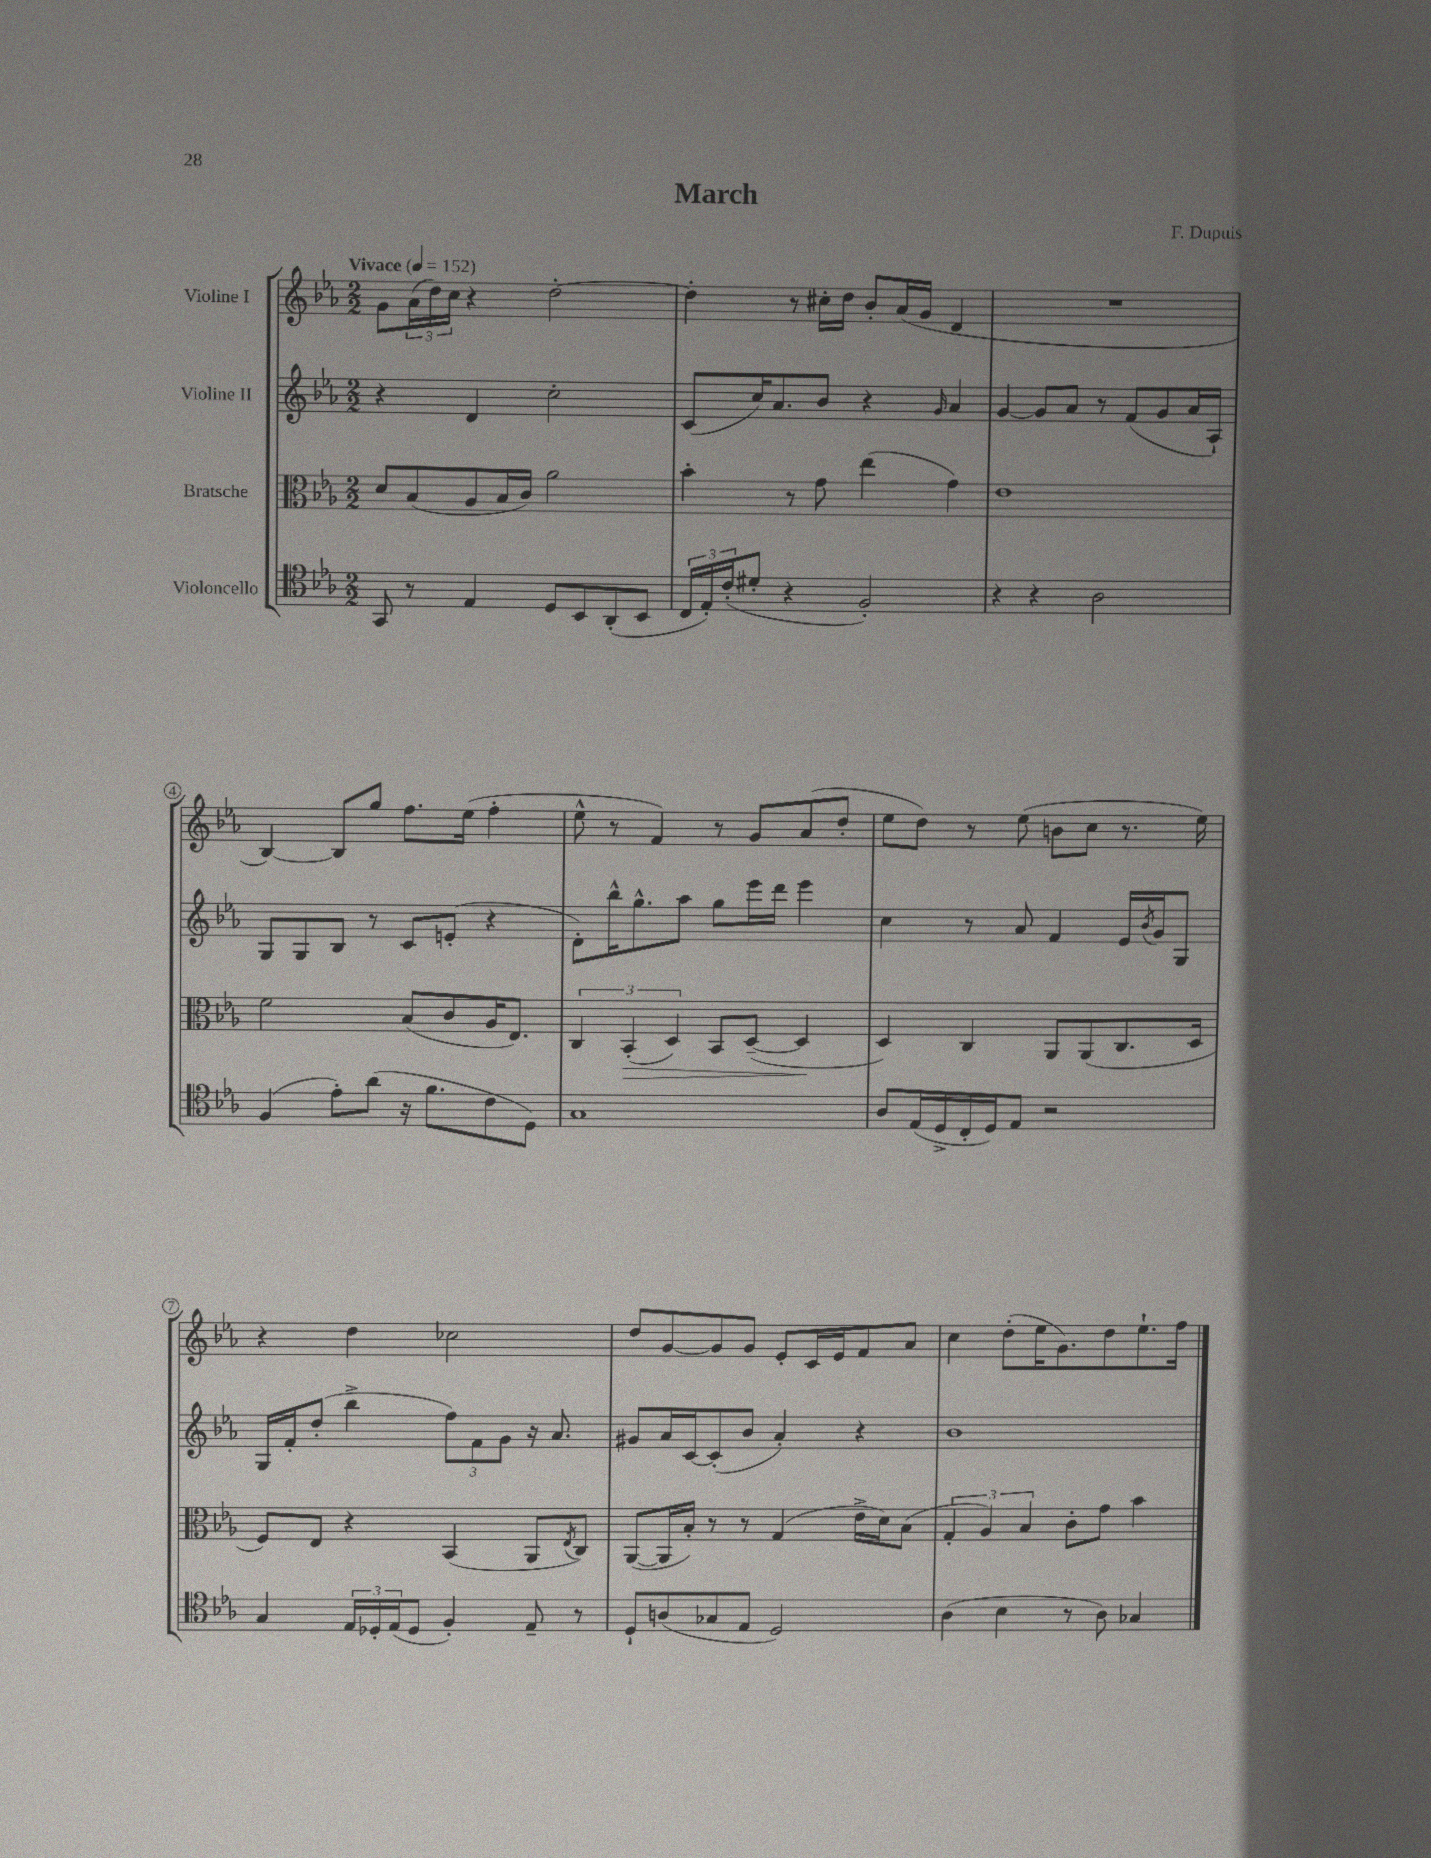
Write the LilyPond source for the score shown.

\header { title = "March" composer = "F. Dupuis" }
<<
\new StaffGroup <<
\new Staff = "s0" \with { instrumentName = "Violine I" } {
    \clef treble \key ees \major \numericTimeSignature \time 2/2 \tempo "Vivace" 4 = 152
    g'8 \tuplet 3/2 { aes'16( d''16) c''16 } r4 d''2~-. |
    d''4-. r8 cis''16-. d''16 bes'8-. aes'16( g'16 d'4 |
    R1 |
    bes4~) bes8 g''8 f''8. ees''16( f''4-. |
    ees''8-^ r8 f'4) r8 g'8 aes'8( d''8-. |
    ees''8 d''8) r8 ees''8( b'8 c''8 r8. ees''16) |
    r4 d''4 ces''2 |
    d''8 g'8~ g'8 g'8 ees'8-. c'16 ees'16 f'8 aes'8 |
    c''4 d''8-.( ees''16 g'8.) d''8 ees''8.-! f''16 \bar "|." |
}
\new Staff = "s1" \with { instrumentName = "Violine II" } {
    \clef treble \key ees \major \numericTimeSignature \time 2/2
    r4 d'4 c''2-. |
    c'8( c''16) aes'8. bes'8 r4 \grace { g'16 } aes'4 |
    g'4~ g'8 aes'8 r8 f'8( g'8 aes'16 aes16-!) |
    g8 g8 bes8 r8 c'8 e'8-.( r4 |
    d'8-.) bes''16-^ g''8.-^ aes''8 g''8 ees'''16 d'''16 ees'''4 |
    c''4 r8 aes'8 f'4 ees'16 \acciaccatura { bes'8 } g'16 g8 |
    g16 f'16-. d''8-.( bes''4-> \tuplet 3/2 { f''8) f'8 g'8 } r16 aes'8. |
    gis'8 aes'16 c'16~ c'8-.( bes'8 aes'4-.) r4 |
    bes'1 \bar "|." |
}
\new Staff = "s2" \with { instrumentName = "Bratsche" } {
    \clef alto \key ees \major \numericTimeSignature \time 2/2
    d'8 bes8( aes8 bes16 c'16) aes'2 |
    bes'4-. r8 g'8 ees''4( g'4) |
    ees'1 |
    f'2 bes8( c'8 aes16 ees8.) |
    \tuplet 3/2 { c4 bes,4-.\>( d4) } bes,8 d8~--( d4\! |
    d4) c4 aes,8 aes,8( c8. d16 |
    f8) ees8 r4 bes,4( aes,8 \acciaccatura { ees8 } c8) |
    aes,8~( aes,16 bes16-.) r8 r8 g4( ees'16-> d'16) bes8( |
    \tuplet 3/2 { g4-. aes4) bes4 } c'8-. g'8 bes'4 \bar "|." |
}
\new Staff = "s3" \with { instrumentName = "Violoncello" } {
    \clef tenor \key ees \major \numericTimeSignature \time 2/2
    g,8 r8 ees4 d8 bes,8 aes,8-.( bes,8 |
    \tuplet 3/2 { c16 ees16-.) c'16-.( } dis'8-. r4 f2-.) |
    r4 r4 aes2 |
    f4( ees'8-.) aes'8( r16 f'8. c'8 d8) |
    g1 |
    aes8 ees16( d16-> c16-. d16) ees8 r2 |
    g4 \tuplet 3/2 { ees16 des16-. ees16( } des8 f4-.) ees8-- r8 |
    d8-! a8( ges8 ees8 d2) |
    aes4( bes4 r8 aes8) ges4 \bar "|." |
}
>>
>>
\layout { \context { \Score \override BarNumber.stencil = #(make-stencil-circler 0.1 0.3 ly:text-interface::print) } }
